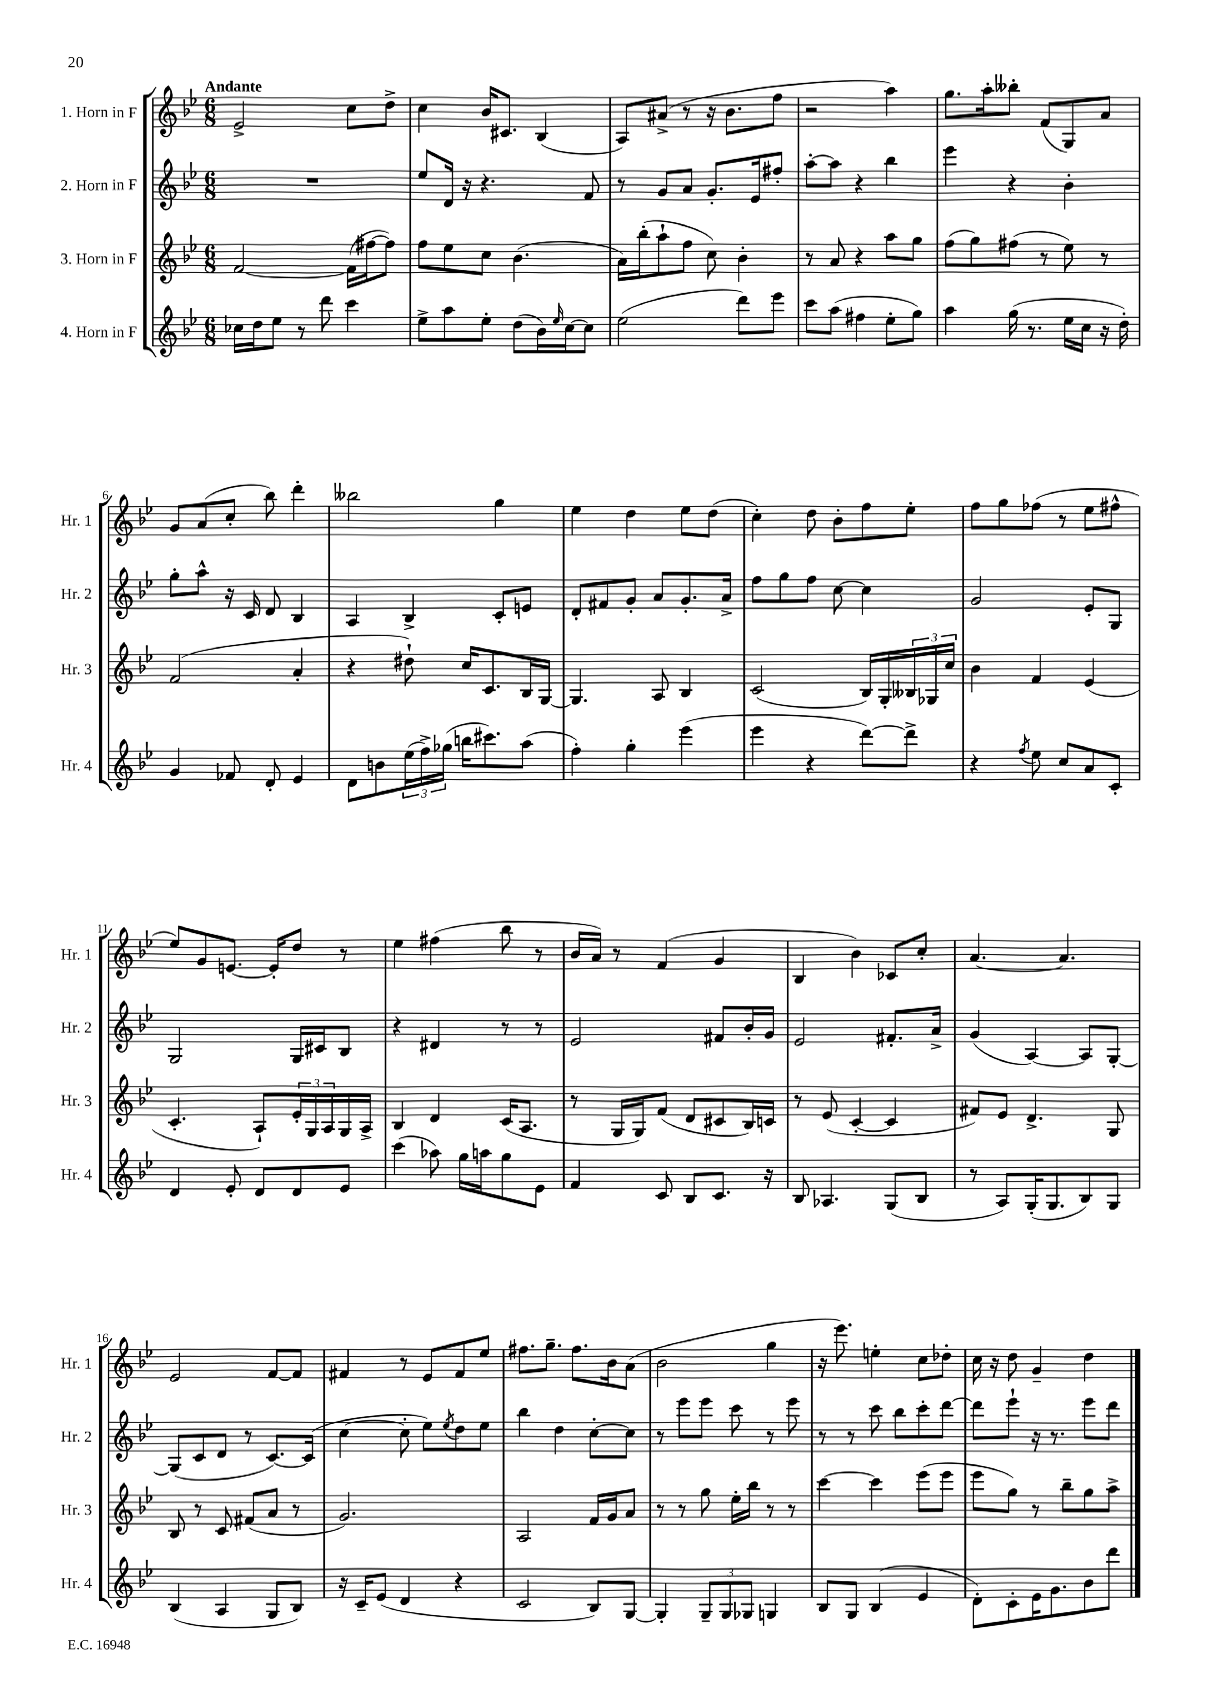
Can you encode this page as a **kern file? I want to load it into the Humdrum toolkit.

**kern	**kern	**kern	**kern
*staff4	*staff3	*staff2	*staff1
*clefG2	*clefG2	*clefG2	*clefG2
*k[b-e-]	*k[b-e-]	*k[b-e-]	*k[b-e-]
*M6/8	*M6/8	*M6/8	*M6/8
16cc-	[2f	2.r	2e-^
16dd	.	.	.
8ee-	.	.	.
8r	.	.	.
8ddd	.	.	.
4ccc	(16f]	.	8cc
.	[16ff#	.	.
.	8ff#])	.	8dd^
=	=	=	=
8ee-^	8ff	8ee-	4cc
8aa	8ee-	16d	.
.	.	16r	.
8ee-'	8cc	4.r	16b-
.	.	.	8.c#
(8dd	(4.b-	.	.
16b-)	.	.	(4B-
16qqee-	.	.	.
[16cc	.	.	.
8cc]	.	8f	.
=	=	=	=
(2ee-	16a)	8r	8A)
.	(16bb-'	.	.
.	8aa`	8g	(8a#^
.	8ff	8a	8r
.	8cc)	8.g'	16r
.	.	.	8.b-
8ddd)	4b-'	.	.
.	.	16e-	.
8eee-	.	8ff#'	8ff
=	=	=	=
8ccc	8r	[8aa'	2r
(8aa	8a	8aa]	.
4ff#	4r	4r	.
8ee-'	8aa	4bb-	4aa)
8gg)	8gg	.	.
=	=	=	=
4aa	(8ff	4eee-	8.gg
.	8gg)	.	.
.	.	.	16aa'
(16gg	(8ff#	4r	8bb--'
8.r	.	.	.
.	8r	.	(8f
16ee-	8ee-)	4b-'	8G)
16cc	.	.	.
16r	8r	.	8a
16dd')	.	.	.
=	=	=	=
4g	(2f	8gg'	8g
.	.	8aa^^	(8a
8f-	.	16r	8cc'
.	.	16c	.
8d'	.	8d	8bb-)
4e-	4a'	4B-	4ddd'
=	=	=	=
8d	4r	4A	2bb--
8b	.	.	.
(24ee-	8dd#`)	4B-^	.
24ff^)	.	.	.
(24gg-	.	.	.
16bb	16cc	.	.
8.ccc#)	8.c	.	.
.	.	8c'	4gg
(8aa	16B-	8e	.
.	[16G	.	.
=	=	=	=
4ff')	4.G]	8d'	4ee-
.	.	8f#	.
4gg'	.	8g'	4dd
.	8A	8a	.
(4eee-	4B-	8.g'	8ee-
.	.	.	(8dd
.	.	16a^	.
=	=	=	=
4eee-	(2c	8ff	4cc')
.	.	8gg	.
4r	.	8ff	8dd
.	.	[8cc	8b-'
[8ddd)	16B-)	4cc]	8ff
.	16G'	.	.
8ddd^]	24B--	.	8ee-'
.	24G-	.	.
.	24cc	.	.
=	=	=	=
4r	4b-	2g	8ff
.	.	.	8gg
8qff	.	.	.
8ee-	4f	.	(8ff-
8cc	.	.	8r
8a	(4e-	8e-'	8ee-
8c'	.	8G	8ff#^^
=	=	=	=
4d	4.c'	2G	8ee-)
.	.	.	8g
8e-'	.	.	[8.e
8d	8A`)	.	.
.	.	.	16e']
8d	24e-'	16G	8dd
.	24G	.	.
.	.	16c#	.
.	24A	.	.
8e-	16G	8B-	8r
.	16A^	.	.
=	=	=	=
(4ccc	4B-	4r	4ee-
8aa-)	4d	4d#	(4ff#
16gg	.	.	.
16aa	.	.	.
8gg	(16c	8r	8bb-
.	8.A	.	.
8e-	.	8r	8r
=	=	=	=
4f	8r	2e-	16b-
.	.	.	16a)
.	16G	.	8r
.	16G)	.	.
8c	(8f	.	(4f
8B-	8d	.	.
8.c	8c#	8f#	4g
.	16B-)	16b-'	.
16r	16c	16g	.
=	=	=	=
8B-	8r	2e-	4B-
4.A-	(8e-	.	.
.	[4c'	.	4b-)
(8G	4c]	8.f#'	8c-
8B-	.	.	8cc'
.	.	16a^	.
=	=	=	=
8r	8f#)	(4g	[4.a
8A)	8e-	.	.
(16G'	4.d^	[4A)	.
8.G	.	.	.
.	.	.	4.a]
8B-)	.	8A]	.
8G	8G	[8G'	.
=	=	=	=
(4B-	8B-	(8G]	2e-
.	8r	8c	.
4A	8c	8d	.
.	(8f#	8r	.
8G	8a	[8.c)	[8f
8B-)	8r	.	8f]
.	.	(16c]	.
=	=	=	=
16r	2.g)	[4cc	4f#
16c~	.	.	.
(8e-	.	.	.
4d	.	8cc']	8r
.	.	8ee-)	8e-
.	.	8qee-	.
4r	.	8dd	8f#
.	.	8ee-	8ee-
=	=	=	=
2c	2A	4bb-	8.ff#
.	.	.	8.gg~
.	.	4dd	.
.	.	.	8.ff#
8B-)	16f	[8cc'	.
.	16g	.	16b-
[8G	8a	8cc]	(8a
=	=	=	=
4G']	8r	8r	2b-
.	8r	8eee-	.
12G~	8gg	8eee-	.
12G	.	.	.
.	16ee-'	8ccc	.
12G-	.	.	.
.	16bb-	.	.
4G	8r	8r	4gg
.	8r	8eee-	.
=	=	=	=
8B-	[4ccc	8r	16r
.	.	.	8.eee-)
8G	.	8r	.
(4B-	4ccc]	8ccc	4ee'
.	.	8bb-	.
4e-	(8eee-	8ccc'	8cc
.	8eee-	[8ddd	8dd-'
=	=	=	=
8d')	8eee-	8ddd]	16cc
.	.	.	16r
8c'	8gg)	8eee-`	8dd
16e-	8r	16r	4g~
8.g	.	8.r	.
.	8bb-~	.	.
8b-	8gg	8eee-	4dd
8ddd	8aa^	8ddd	.
==	==	==	==
*-	*-	*-	*-
